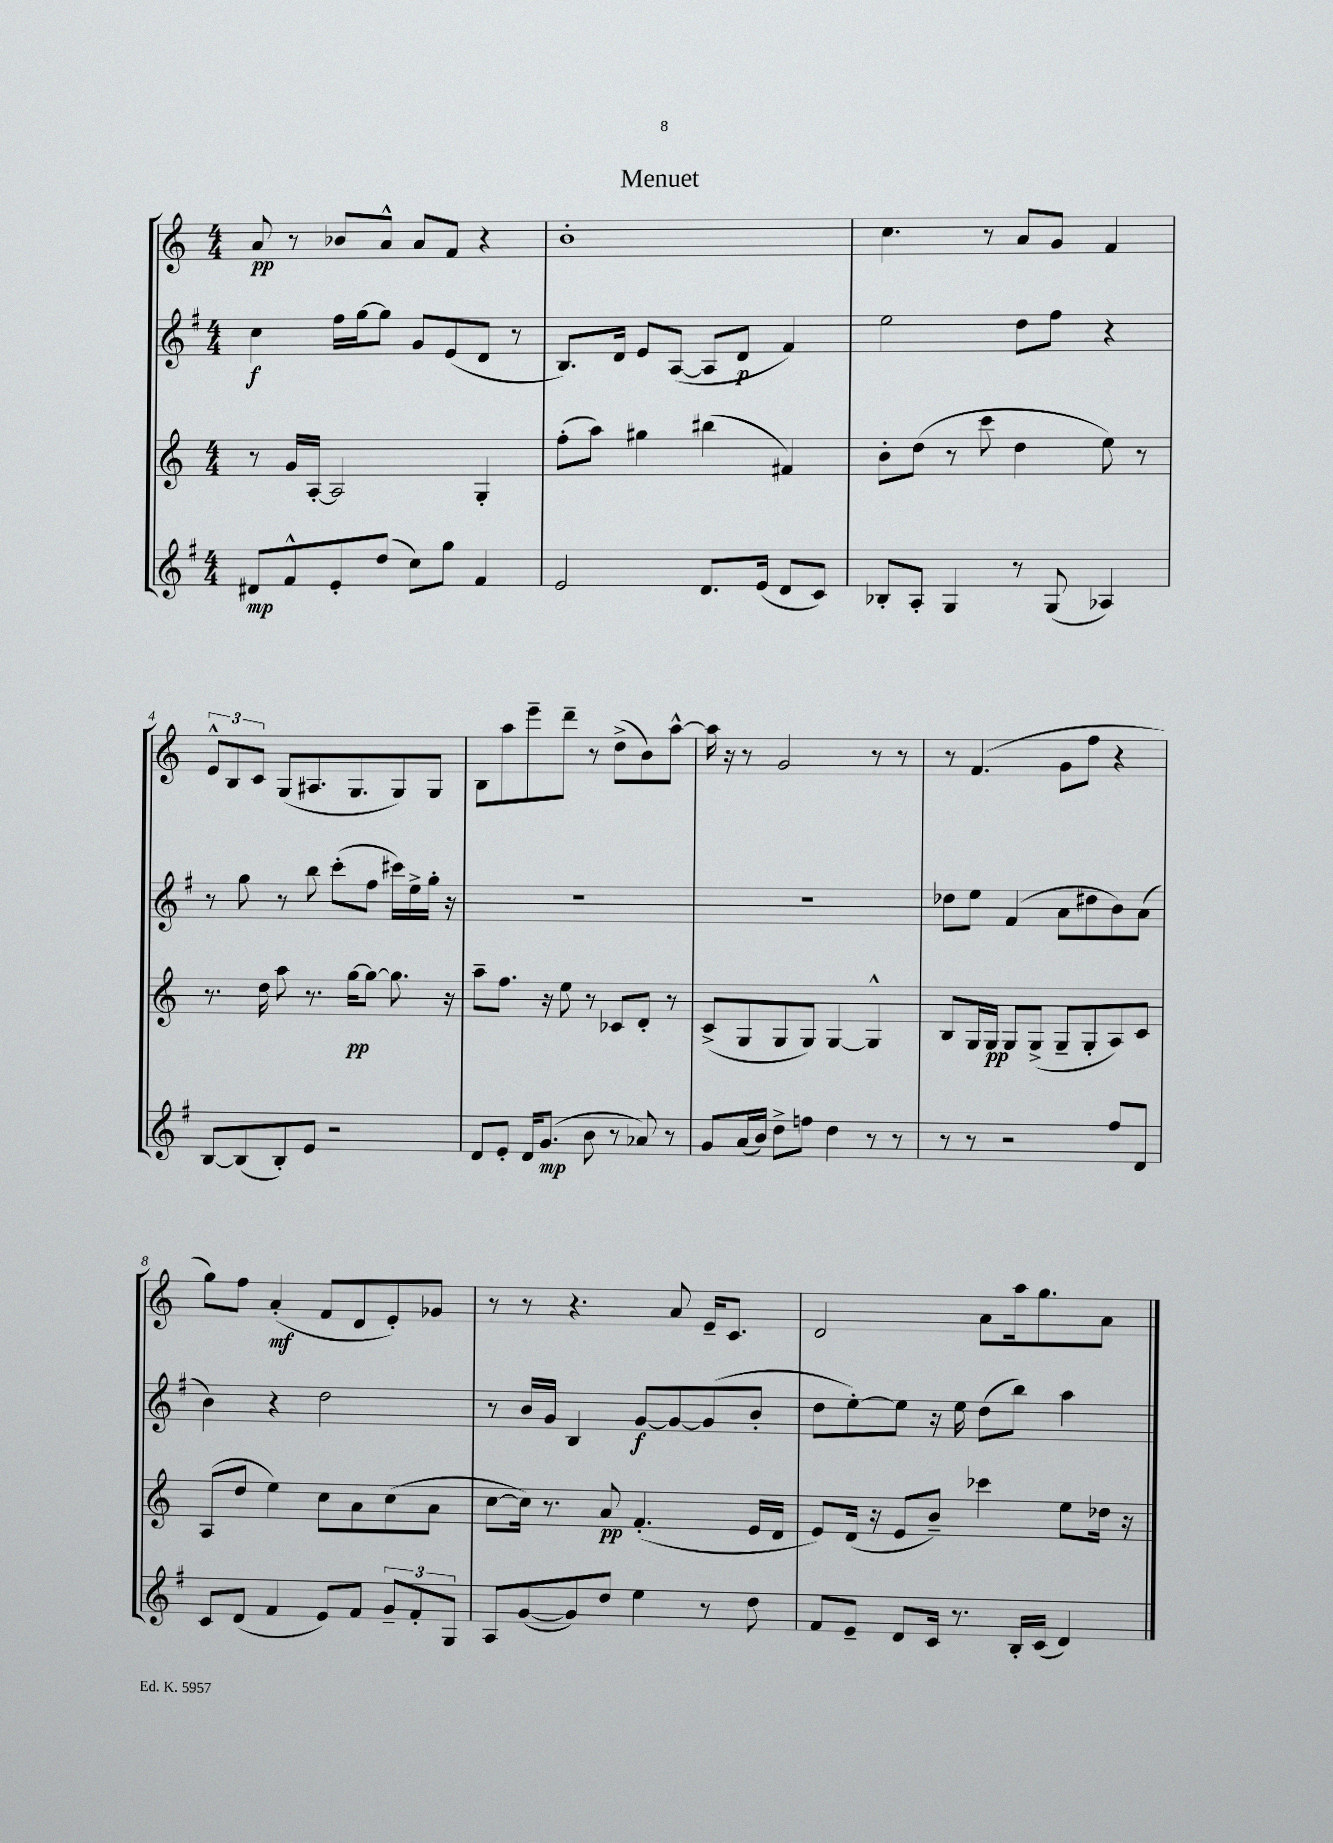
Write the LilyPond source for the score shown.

\header { title = "Menuet" }
<<
\new StaffGroup <<
\new Staff = "s0" {
    \clef treble \key c \major \numericTimeSignature \time 4/4
    a'8\pp r8 bes'8 a'8-^ a'8 f'8 r4 |
    b'1-. |
    c''4. r8 a'8 g'8 f'4 |
    \tuplet 3/2 { e'8-^ b8 c'8 } g8( ais8. g8. g8) g8 |
    b8 a''8 e'''8-- d'''8-- r8 d''8->( b'8) a''8~-^ |
    a''16 r16 r8 g'2 r8 r8 |
    r8 f'4.( g'8 f''8 r4 |
    g''8) f''8 a'4-.\mf( f'8 d'8 e'8-.) ges'8 |
    r8 r8 r4. a'8 e'16-- c'8. |
    d'2 a'8 a''16 g''8. a'8 \bar "|." |
}
\new Staff = "s1" {
    \clef treble \key g \major \numericTimeSignature \time 4/4
    c''4\f fis''16 g''16~ g''8 g'8 e'8( d'8 r8 |
    b8.) d'16 e'8 a8~( a8 d'8\p fis'4) |
    e''2 d''8 fis''8 r4 |
    r8 g''8 r8 b''8 c'''8-.( fis''8 cis'''16) e''16-> g''16-. r16 |
    R1 |
    R1 |
    des''8 e''8 fis'4( a'8 dis''8 b'8) a'8( |
    b'4) r4 d''2 |
    r8 b'16 g'16 b4 g'8~\f g'8~ g'8( b'8-. |
    d''8 e''8~-.) e''8 r16 e''16 d''8( b''8) a''4 \bar "|." |
}
\new Staff = "s2" {
    \clef treble \key c \major \numericTimeSignature \time 4/4
    r8 g'16 a16~-. a2 g4-. |
    f''8-.( a''8) gis''4 bis''4( fis'4) |
    b'8-. d''8( r8 c'''8 d''4 e''8) r8 |
    r8. d''16 a''8 r8. g''16~\pp g''8~ g''8. r16 |
    a''8-- f''8. r16 e''8 r8 ces'8 d'8-. r8 |
    c'8->( g8 g8 g8) g4~ g4-^ |
    b8 g16 g16\pp g8 g8->( g8-- g8-. a8) c'8 |
    a8( d''8 e''4) c''8 a'8 c''8( a'8 |
    c''8~ c''16) r8. a'8\pp f'4.-.( e'16 d'16 |
    e'8) d'16( r16 e'8 b'8--) ces'''4 e''8 des''16 r16 \bar "|." |
}
\new Staff = "s3" {
    \clef treble \key g \major \numericTimeSignature \time 4/4
    dis'8\mp fis'8-^ e'8-. d''8( c''8) g''8 fis'4 |
    e'2 d'8. e'16( d'8 c'8) |
    bes8-. a8-. g4 r8 g8( aes4) |
    b8~ b8( b8-.) e'8 r2 |
    d'8 e'8-. d'16 g'8.\mp( b'8 r8 aes'8) r8 |
    g'8 a'16( b'16) d''8-> f''8 d''4 r8 r8 |
    r8 r8 r2 fis''8 d'8 |
    c'8 d'8( fis'4 e'8) fis'8 \tuplet 3/2 { g'8-- fis'8-. g8 } |
    a8 g'8~( g'8) d''8 e''4 r8 d''8 |
    fis'8 e'8-- d'8 c'16 r8. b16-. c'16( d'4) \bar "|." |
}
>>
>>
